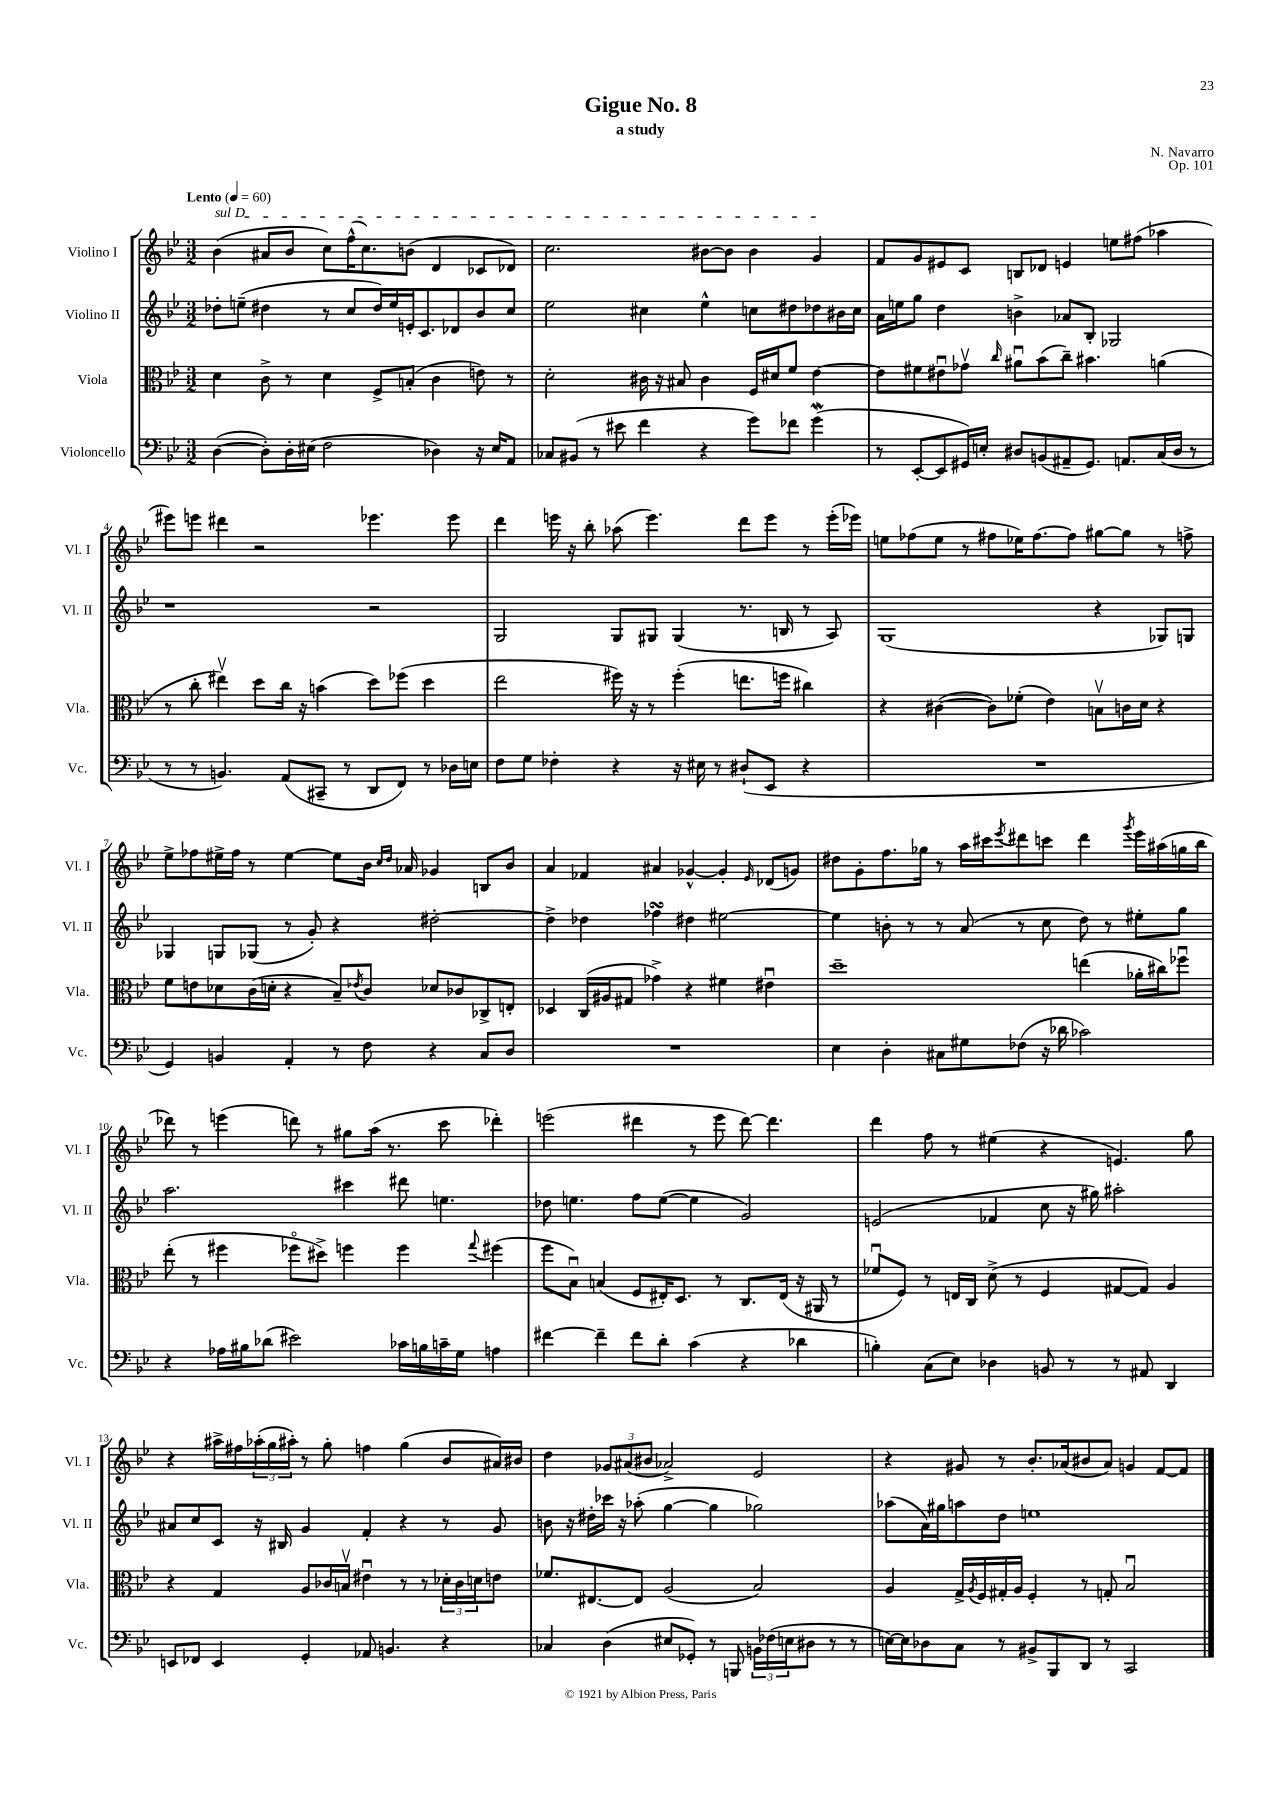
\header { title = "Gigue No. 8" composer = "N. Navarro" subtitle = "a study" opus = "Op. 101" }
<<
\new StaffGroup <<
\new Staff = "s0" \with { instrumentName = "Violino I" shortInstrumentName = "Vl. I" } {
    \clef treble \key bes \major \numericTimeSignature \time 3/2 \tempo "Lento" 4 = 60
    \once \override TextSpanner.bound-details.left.text = \markup { \italic "sul D" } bes'4\startTextSpan( ais'8 bes'8 c''8) f''16-^( c''8.) b'8( d'4 ces'8 des'8) |
    c''2. bis'8~ bis'8 bis'4 g'4\stopTextSpan |
    f'8 g'8 eis'8 c'8 b8 des'8 e'4 e''8 fis''8( aes''4 |
    eis'''8) e'''8 dis'''4 r2 ees'''4. ees'''8 |
    d'''4 e'''16 r16 bes''8-. aes''8( e'''4.) d'''8 e'''8 r8 e'''16-.( ees'''16) |
    e''8 fes''8( e''8 r8 fis''8 ees''16) fis''8.~ fis''8 gis''8~ gis''8 r8 f''8-> |
    ees''8-> fes''8 eis''16-> fes''16 r8 eis''4~ eis''8 bes'16 \grace { c''16 d''16 } aes'16 ges'4 b8 bes'8 |
    a'4 fes'4 ais'4 ges'4~-^ ges'4-. \grace { ees'16 } des'8( g'8) |
    dis''8 g'8-. f''8. ges''16 r8 a''16 cis'''16 \acciaccatura { ees'''8 } dis'''8 c'''8 dis'''4 \acciaccatura { g'''8 } ees'''16 ais''16( g''16 bes''16 |
    des'''8) r8 e'''4( d'''8) r8 gis''8 a''16( r8. c'''8 des'''4-.) |
    e'''2( dis'''4 r8 e'''8 dis'''8~) dis'''4. |
    d'''4 f''8 r8 eis''4( r4 e'4.) g''8 |
    r4 ais''16-> fis''16 \tuplet 3/2 { aes''16-.( g''16 ais''16-.) } r8 g''8-. f''4 g''4( bes'8 ais'16) bis'16 |
    d''4 \tuplet 3/2 { ges'8 ais'8( bis'8 } aes'2->) ees'2 |
    r4 gis'8 r8 bes'8.-. aes'16( bis'8 aes'8) g'4 f'8~ f'8 \bar "|." |
}
\new Staff = "s1" \with { instrumentName = "Violino II" shortInstrumentName = "Vl. II" } {
    \clef treble \key bes \major \numericTimeSignature \time 3/2
    des''8-. e''8--( dis''4 r8 c''8 dis''16) e''16 e'16-. c'8. des'8 bes'8 c''8 |
    ees''2 cis''4 ees''4-^ c''8 dis''8 des''8 bis'16 c''16 |
    a'16 e''16 g''8 d''4 b'4-> aes'8 bes8-. ges2 |
    r1 r2 |
    g2 g8 gis8 gis4( r8. b16 r8 a8) |
    g1( r4 ges8) g8 |
    ges4 g8 ges8( r8 g'8-.) r4 dis''2~-. |
    dis''4-> des''4 fes''4\turn dis''4 eis''2~ |
    eis''4 b'8-. r8 r8 a'8( r8 c''8 d''8) r8 eis''8-. g''8 |
    a''2. cis'''4 dis'''8 e''4. |
    des''8 e''4. f''8 e''8~( e''4 g'2) |
    e'2( fes'4 c''8 r16 gis''16) ais''2-. |
    ais'8 c''8 c'8 r16 bis16 g'4 f'4-. r4 r8 g'8 |
    b'8 r16 dis''16-. ces'''16 r16 aes''8-.( g''4~ g''4 ges''2) |
    aes''8( a'16) gis''16 a''8 d''8 e''1 \bar "|." |
}
\new Staff = "s2" \with { instrumentName = "Viola" shortInstrumentName = "Vla." } {
    \clef alto \key bes \major \numericTimeSignature \time 3/2
    d'4 c'8-> r8 d'4 f8-> b8-.( c'4 e'8) r8 |
    d'2-. cis'16 r16 bis8 cis'4 f16 dis'16 f'8 ees'4~ |
    ees'8 fis'8 eis'8\downbow ges'8\upbow \grace { c''16 } ais'8\downbow bes'8( c''8--) bis'4. a'4( |
    r8 c''8-. eis''4\upbow) d''8 c''16 r16 b'4( d''8) fes''8( d''4 |
    ees''2 fis''16) r16 r8 fis''4-.( e''8. f''16 cis''4) |
    r4 cis'4~( cis'8) fes'8-.( ees'4) b8\upbow c'16 d'16 r4 |
    f'8 e'8 des'8 c'16( d'16-. r4 bes8--) \acciaccatura { ees'8 } c'8 des'8 ces'8 ces8-> e8-. |
    des4 c16( ais16 gis8 ges'4->) r4 fis'4 eis'4\downbow |
    d''1-- e''4( aes'16-. cis''16) fes''8\downbow |
    ees''8-.( r8 fis''4 fes''8\flageolet dis''8->) f''4 f''4 \appoggiatura { g''8 } fis''4( |
    f''8 bes8\downbow) b4( f8 eis16-.) d8. r8 c8. eis16( r16 ais,16 r8 |
    fes'8\downbow f8) r8 e16 c16 d'8->( r8 f4 gis8~ gis8) a4 |
    r4 g4 a8 ces'16 b16\upbow eis'4\downbow r8 r8 \tuplet 3/2 { des'16-. ces'16 d'16 } e'8 |
    fes'8. eis8.~ eis8 a2( bes2) |
    a4 g16-> \acciaccatura { a8 } f16 gis16-. a16 f4-. r8 g8-. bes2\downbow \bar "|." |
}
\new Staff = "s3" \with { instrumentName = "Violoncello" shortInstrumentName = "Vc." } {
    \clef bass \key bes \major \numericTimeSignature \time 3/2
    d4~( d8-.) d16-. eis16( f2 des4) r16 eis16 a,8 |
    ces8 bis,8( r8 eis'8 f'4 r4 g'8) fes'8 g'4\mordent( |
    r8 ees,8~-. ees,8 gis,16) e16-. dis8 b,8( ais,8-- gis,8.) a,8. c16( dis16 r8 |
    r8 r8 b,4.) a,8( cis,8-- r8 d,8 f,8) r8 des16 e16 |
    f8 g8 fes4-. r4 r16 eis16 r8 dis8-!( ees,8 r4 |
    R1. |
    g,4) b,4 a,4-. r8 f8 r4 c8 d8 |
    R1. |
    ees4 d4-. cis8 gis8 fes8( r16 des'16 ces'2) |
    r4 aes16 bis16 des'8( eis'2) ces'16 b16 c'16-- g16 a4 |
    fis'4~ fis'4-- fis'8 d'8-. c'4( r4 des'4 |
    b4-.) c8( ees8) des4 b,8 r8 r8 ais,8 d,4 |
    e,8 fes,8 e,4 g,4-. aes,8 b,4. r4 |
    ces4 d4( eis8 ges,8-.) r8 b,,8 \tuplet 3/2 { b,16 fes16( e16 } dis8 r8 r8 |
    e16~) e16 des8 c8 r8 bis,8-> bes,,8 d,8 r8 c,2 \bar "|." |
}
>>
>>
